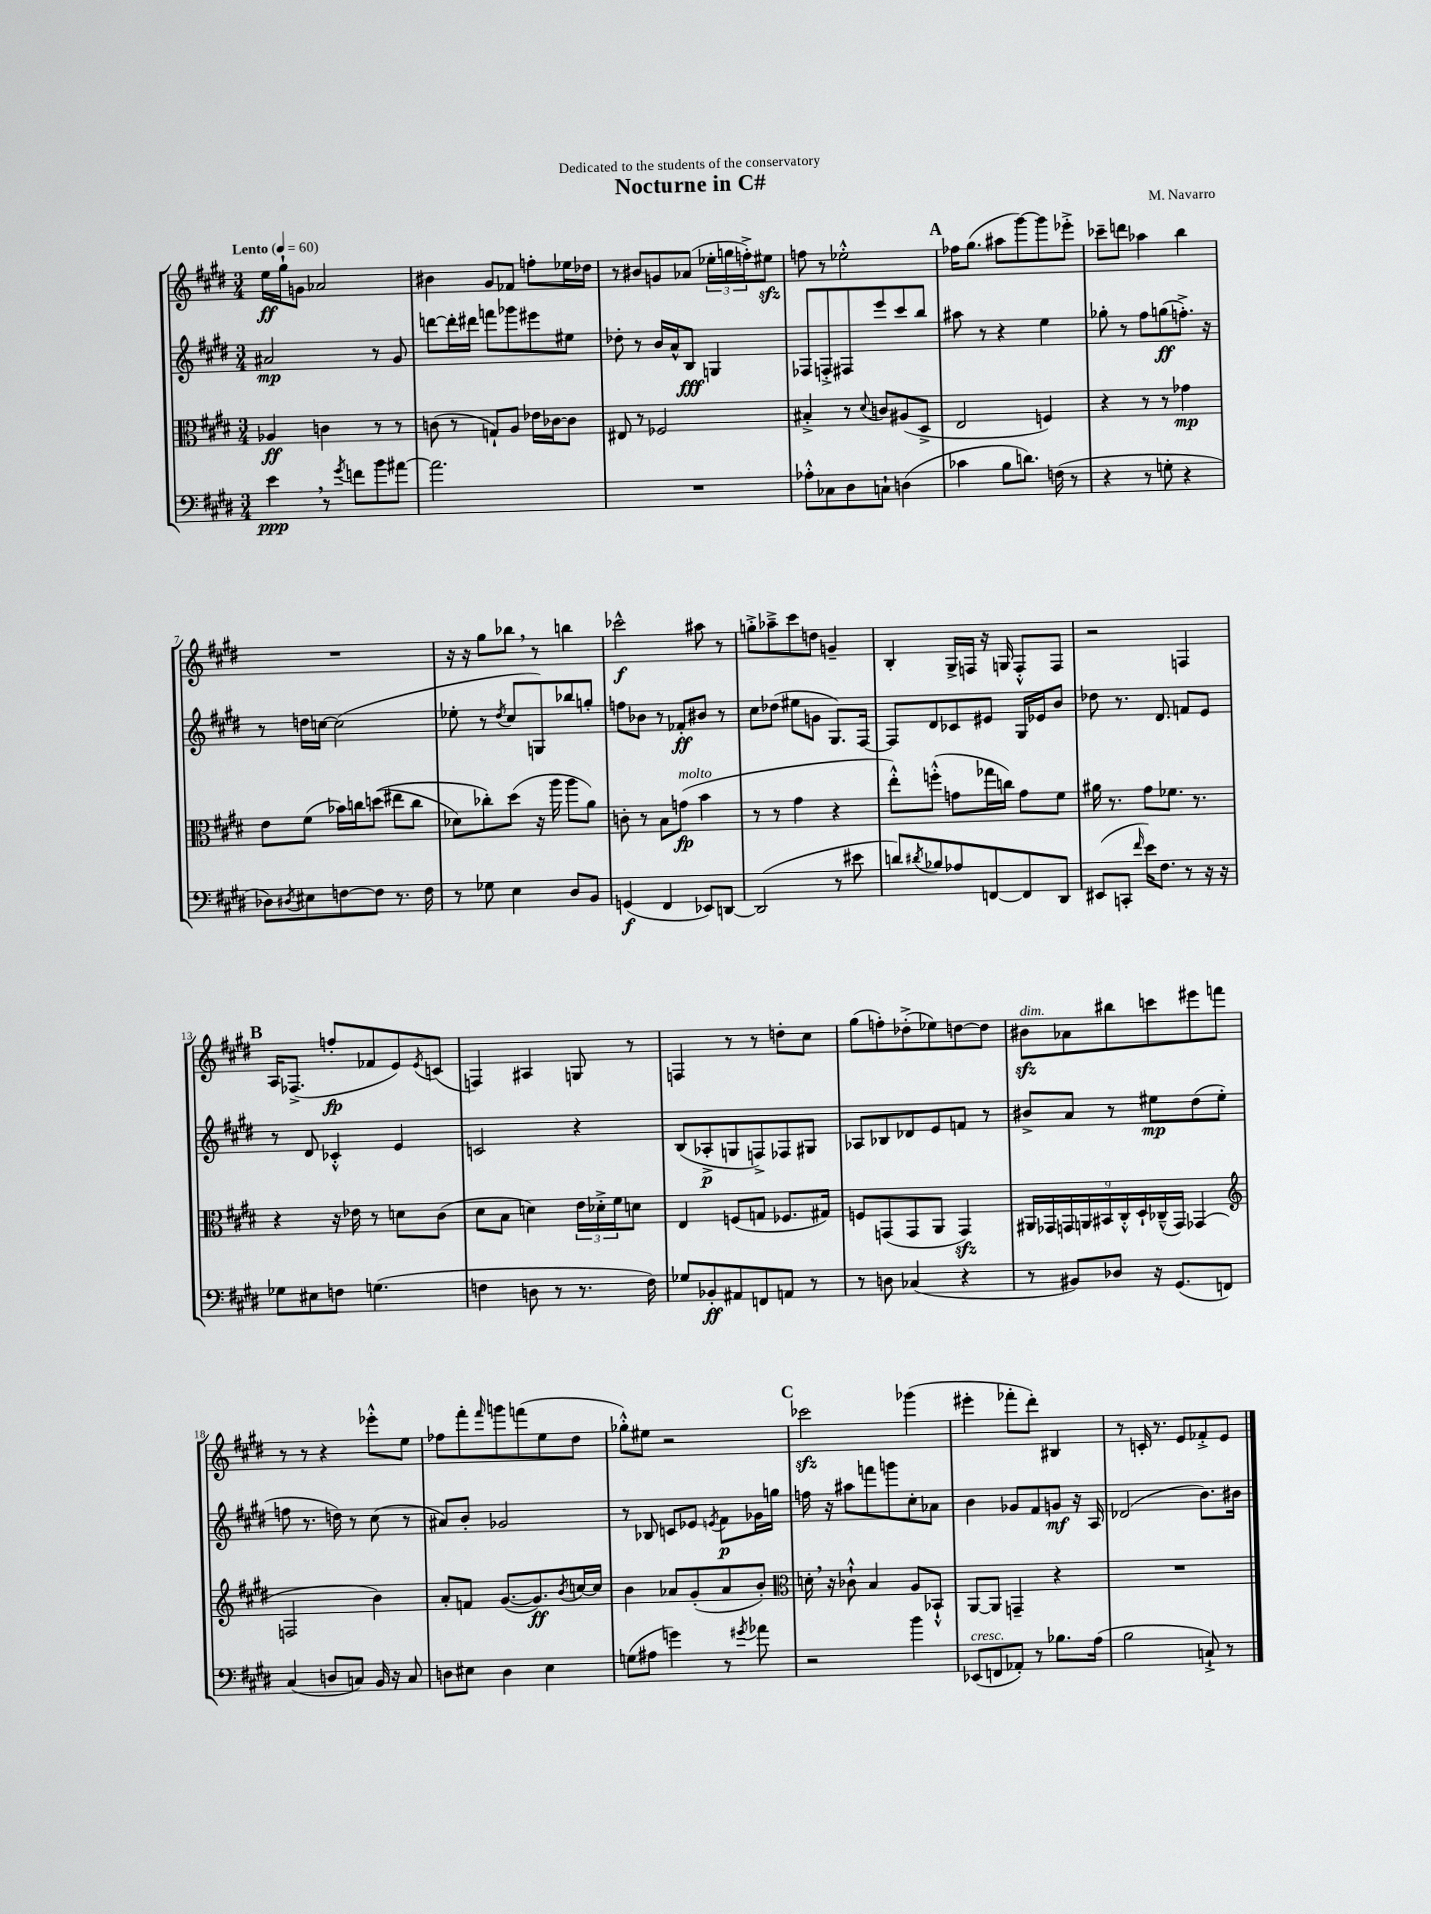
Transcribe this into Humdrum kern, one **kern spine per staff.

**kern	**dynam	**kern	**dynam	**kern	**dynam	**kern	**dynam
*part4	*part4	*part3	*part3	*part2	*part2	*part1	*part1
*staff4	*staff4	*staff3	*staff3	*staff2	*staff2	*staff1	*staff1
*clefF4	*	*clefC3	*	*clefG2	*	*clefG2	*
*k[f#c#g#d#]	*	*k[f#c#g#d#]	*	*k[f#c#g#d#]	*	*k[f#c#g#d#]	*
*M3/4	*	*M3/4	*	*M3/4	*	*M3/4	*
*MM60	*	*MM60	*	*MM60	*	*MM60	*
=1	=1	=1	=1	=1	=1	=1	=1
!	!	!	!	!	!	!LO:TX:a:B:t=Lento	!
4e,\	ppp	4A-X/	ff	2a#X/	mp	16ee\LL	ff
.	.	.	.	.	.	16gg#`\J	.
.	.	.	.	.	.	8gn\J	.
8r	.	4cn\	.	.	.	2a-X/	.
8qg#/	.	.	.	.	.	.	.
8fn\L	.	.	.	.	.	.	.
8b\	.	8r	.	8r	.	.	.
[8a#X\J	.	8r	.	8g#/	.	.	.
=2	=2	=2	=2	=2	=2	=2	=2
2.a#\]	.	(8cn\	.	[8dddn\L	.	4b#X\	.
.	.	8r	.	16ddd'\L]	.	.	.
.	.	.	.	16ddd#X\JJ	.	.	.
.	.	8Gn`/L)	.	8fffn\L	.	8g#/L	.
.	.	8A/J	.	8ggg-X\	.	8f-X/J	.
.	.	16e-X\LL	.	8eee#X\	.	8ffn'\L	.
.	.	[16c-X\J	.	.	.	.	.
.	.	8c-\J]	.	8ee#X\J	.	16ee-X\L	.
.	.	.	.	.	.	16dd-X\JJ	.
=3	=3	=3	=3	=3	=3	=3	=3
2.r	.	8E#X/	.	8dd-X'\	.	8r	.
.	.	8r	.	8r	.	8b#X/L	.
.	.	2F-X/	.	16b/LL	.	8gn/	.
.	.	.	.	16a^^/J	.	.	.
.	.	.	.	8B/J	fff	(8a-X/J	.
.	.	.	.	4Gn/	.	24ee-X'\LL	.
.	.	.	.	.	.	24ggn\	.
.	.	.	.	.	.	24ffn'^\J)	.
.	.	.	.	.	.	8ee#Xzz\J	.
=4	=4	=4	=4	=4	=4	=4	=4
8A-X'^^\L	.	4B#X'^/	.	8F-X/L	.	8ffn\	.
8C-X\	.	.	.	8Fn'^/	.	8r	.
8D#\	.	8r	.	8F#X/	.	2ee-X'^^\	.
.	.	8qqd#/	.	.	.	.	.
8Cn`\J	.	8cn/L	.	8eee/	.	.	.
(4Dn\	.	(8A#X/	.	8ccc#/	.	.	.
.	.	8D#^/J	.	8bb/J	.	.	.
!!LO:REH:place=s1:t=A
=5	=5	=5	=5	=5	=5	=5	=5
4c-X\	.	2E/	.	8aa#X\	.	16ff-X\KL	.
.	.	.	.	.	.	(8.gg#\J	.
.	.	.	.	8r	.	.	.
8B\L	.	.	.	4r	.	8aa#X\L	.
8.dn\J)	.	.	.	.	.	[8ggg#\)	.
.	.	4Fn/)	.	4ee\	.	8ggg#\]	.
(16Fn\	.	.	.	.	.	.	.
8r	.	.	.	.	.	8eee-X'^\J	.
=6	=6	=6	=6	=6	=6	=6	=6
4r	.	4r	.	8gg-X'\	.	8ccc-X~\L	.
.	.	.	.	8r	.	8dddn\J	.
8r	.	8r	.	8ff#\L	.	4aa-X\	.
8Gn'\	.	8r	.	(8ggn\	ff	.	.
4r	.	4g-X\	mp	8.ffn'^\J)	.	4bb\	.
.	.	.	.	16r	.	.	.
!!LO:LB:g=z
=7	=7	=7	=7	=7	=7	=7	=7
8D-X\L)	.	8e\L	.	8r	.	2.r	.
8qD#X/	.	.	.	.	.	.	.
8E#X\	.	(8f#\J	.	16ddn\LL	.	.	.
.	.	.	.	[16ccn\JJ	.	.	.
[8Fn\	.	16b-X\LL)	.	(2cc\]	.	.	.
.	.	16ccn\J	.	.	.	.	.
8F\J]	.	((8ddn\J	.	.	.	.	.
8.r	.	8ee#X\L	.	.	.	.	.
.	.	8cc\J	.	.	.	.	.
16F\	.	.	.	.	.	.	.
=8	=8	=8	=8	=8	=8	=8	=8
8r	.	8d-X\L)	.	8ee-X'\	.	16r	.
.	.	.	.	.	.	16r	.
8G-X\	.	8cc-X'\)	.	8r	.	8gg#\L	.
.	.	.	.	8qdd#/	.	.	.
4E\	.	(8dd#\J	.	8cc#/L	.	8bb-X,\J	.
.	.	16r	.	8Gn/)	.	8r	.
.	.	16aa\	.	.	.	.	.
8D#/L	.	8aa\L	.	8bb-X/	.	4bbn\	.
8BB/J	.	8a\J)	.	8ggn'/J	.	.	.
=9	=9	=9	=9	=9	=9	=9	=9
(4GGn/	f	8cn'\	.	8ffn\L	.	2ccc-X^^\	f
.	.	8r	.	8b-X\J	.	.	.
4FF#/	.	8B\L	.	8r	.	.	.
!	!	!LO:TX:a:i:t=molto	!	!	!	!	!
.	.	(8gn\J	fp	8f-X'/L	ff	.	.
8EE-X/L)	.	4b\	.	8b#X/J	.	8aa#X\	.
[8DDn/J	.	.	.	8r	.	8r	.
=10	=10	=10	=10	=10	=10	=10	=10
(2DD/]	.	8r	.	8cc#\L	.	8ggn'^\L	.
.	.	8r	.	(8dd-X\J	.	8aa-X~^\	.
.	.	4g#\	.	8ee#X\L	.	8ccc#\	.
.	.	.	.	8gn\J	.	8ddn\J	.
8r	.	4r	.	8.G#/L)	.	4gn~/	.
8e#X\	.	.	.	.	.	.	.
.	.	.	.	[16F#/Jk	.	.	.
=11	=11	=11	=11	=11	=11	=11	=11
8dn/L)	.	8ee'^^\L)	.	8F#/L]	.	4B'/	.
8qd#X/	.	.	.	.	.	.	.
8B-X/	.	(8ffn'^^\J	.	8d#/	.	.	.
8A-X/	.	8gn\L	.	8c-X/	.	16G#^/LL	.
.	.	.	.	.	.	16Fn/JJ	.
[8FFn/	.	16gg-X\L	.	8e#X/J	.	16r	.
.	.	16ccn\JJ)	.	.	.	16Gn/	.
8FF/]	.	8g\L	.	16G#/LL	.	8F'^^/L	.
.	.	.	.	16e-X/J	.	.	.
8DD#/J	.	8f#\J	.	8b/J	.	8F/J	.
=12	=12	=12	=12	=12	=12	=12	=12
(8EE#X/L	.	16a#X\	.	8dd-X\	.	2r	.
.	.	8.r	.	.	.	.	.
8CCn'/J	.	.	.	8.r	.	.	.
16qqf#/	.	.	.	.	.	.	.
16e\KL)	.	8g#\L	.	.	.	.	.
8.F#\J	.	.	.	8.d#/	.	.	.
.	.	8.f-X\J	.	.	.	.	.
8r	.	.	.	8fn/L	.	4Fn/	.
.	.	8.r	.	.	.	.	.
16r	.	.	.	8e/J	.	.	.
16r	.	.	.	.	.	.	.
!!LO:LB:g=z
!!LO:REH:place=s1:t=B
=13	=13	=13	=13	=13	=13	=13	=13
8G-X\L	.	4r	.	8r	.	16A/KL	.
.	.	.	.	.	.	(8.F-X^/J	.
8E#X\	.	.	.	8d#/	.	.	.
8Fn\J	.	16r	.	4c-X'^^/	.	8ffn'/L	fp
.	.	16e-X\	.	.	.	.	.
(4.Gn\	.	8r	.	.	.	8f-X/	.
.	.	8dn\L	.	4e/	.	8e/)	.
.	.	.	.	.	.	8qe/	.
.	.	(8c#\J	.	.	.	(8cn/J	.
=14	=14	=14	=14	=14	=14	=14	=14
4Fn\	.	8d#\L	.	2cn/	.	4Fn/)	.
.	.	8B\J	.	.	.	.	.
8Dn\	.	4dn\)	.	.	.	4A#X/	.
8r	.	.	.	.	.	.	.
8.r	.	24e\LL	.	4r	.	8Gn/	.
.	.	24d-X'^\	.	.	.	.	.
.	.	24f#\J	.	.	.	.	.
.	.	8dn\J	.	.	.	8r	.
16F\)	.	.	.	.	.	.	.
=15	=15	=15	=15	=15	=15	=15	=15
8G-X/L	.	4E/	.	(8B/L	.	4Fn/	.
8BB-X'/	ff	.	.	8A-X'^/	p	.	.
8AA#X/	.	(8Fn/L	.	8Gn/	.	8r	.
8FFn/	.	8Gn/J	.	8Fn^/)	.	8r	.
8AAn/J	.	8.F-X/L	.	8F-X/	.	8ddn'\L	.
8r	.	.	.	8G#X/J	.	8cc#\J	.
.	.	16G#X/Jk)	.	.	.	.	.
=16	=16	=16	=16	=16	=16	=16	=16
8r	.	8Fn/L	.	8A-X/L	.	(8gg#\L	.
8Dn\	.	(8GGn/	.	8B-X/	.	8ffn'\)	.
(4C-X/	.	8GG/	.	8d-X/	.	(8dd-X'^\	.
.	.	8AA/J	.	8e/	.	8ee-X\)	.
4r	.	4GGzz/)	.	8fn/J	.	[8ddn\	.
.	.	.	.	8r	.	8dd\J]	.
=17	=17	=17	=17	=17	=17	=17	=17
!	!	!	!	!	!	!LO:TX:a:i:t=dim.	!
8r	.	18AA#X/LL	.	8b#X^/L	.	8b#Xzz\L	.
.	.	18GG-X/	.	.	.	.	.
.	.	18GGn/	.	.	.	.	.
8BB#X/L)	.	.	.	8a/J	.	8a-X\	.
.	.	18AAn/	.	.	.	.	.
.	.	18BB#X/	.	.	.	.	.
8D-X/J	.	.	.	8r	.	8bb#X\	.
.	.	18C#'^^/	.	.	.	.	.
.	.	18D#`/	.	.	.	.	.
16r	.	.	.	8ee#X\L	mp	8cccn\	.
.	.	(18C-X~^^/	.	.	.	.	.
(8.GG#/L	.	.	.	.	.	.	.
.	.	18GG/JJ)	.	.	.	.	.
.	.	(4GG-X/	.	(8dd#\	.	8eee#X\	.
8FFn/J)	.	.	.	8ee#'\J	.	8fffn\J	.
!!LO:LB:g=z
=18	=18	=18	=18	=18	=18	=18	=18
*	*	*clefG2	*	*	*	*	*
(4C#/	.	2Fn/	.	8ffn\	.	8r	.
.	.	.	.	8.r	.	8r	.
8Dn/L	.	.	.	.	.	4r	.
.	.	.	.	16ddn\)	.	.	.
8Cn/J)	.	.	.	8r	.	.	.
16BB/	.	4b\)	.	(8cc#\	.	8eee-X'^^\L	.
16r	.	.	.	.	.	.	.
8C/	.	.	.	8r	.	8ee\J	.
=19	=19	=19	=19	=19	=19	=19	=19
8Dn\L	.	8a'/L	.	8a#X/L)	.	8ff-X\L	.
8E#X\J	.	8fn/J	.	8b'/J	.	8fff#'\	.
.	.	.	.	.	.	16qqfff#/	.
4D\	.	([8.g#/L	.	2g-X/	.	8gggn\	.
.	.	.	.	.	.	(8fffn\	.
.	.	8.g#/])	ff	.	.	.	.
4E#\	.	.	.	.	.	8ee\	.
.	.	8qb/	.	.	.	.	.
.	.	[16ccn/L	.	.	.	8dd#\J	.
.	.	16cc/JJ]	.	.	.	.	.
=20	=20	=20	=20	=20	=20	=20	=20
(8Gn\L	.	4b\	.	8r	.	8gg-X'^^\L)	.
8A#X\J	.	.	.	8B-X/	.	8ee#X\J	.
4gn\)	.	8a-X/L	.	8cn/L	.	2r	.
.	.	(8g#'/	.	8e-X/J	.	.	.
.	.	.	.	8qen/	.	.	.
8r	.	8a-/	.	8f#\L	p	.	.
8qg#X/	.	.	.	.	.	.	.
8a-X\	.	8b'/J)	.	16g-X\L	.	.	.
.	.	.	.	16ggn\JJ	.	.	.
!!LO:REH:place=s1:t=C
=21	=21	=21	=21	=21	=21	=21	=21
*	*	*clefC3	*	*	*	*	*
2r	.	16dn',\	.	16ffn\	.	2ccc-Xzz\	.
.	.	16r	.	16r	.	.	.
.	.	8c-X`^^\	.	8aa#X\L	.	.	.
.	.	4B/	.	8fffn\	.	.	.
.	.	.	.	8gggn\	.	.	.
4b\	.	8A/L	.	8cc#'\	.	(4ggg-X\	.
.	.	8BB-X`^^/J	.	8a-X\J	.	.	.
=22	=22	=22	=22	=22	=22	=22	=22
!LO:TX:a:i:t=cresc.	!	!	!	!	!	!	!
(8EE-X/L	.	[8AA/L	.	4b\	.	4eee#X'\	.
8FFn/	.	8AA/J]	.	.	.	.	.
8AA-X'/J)	.	4GGn~/	.	8g-X/L	.	8fff-X'\L	.
8r	.	.	.	8f#/	.	8ddd#'\J)	.
8.B-X\L	.	4r	.	8gn/J	mf	4B#X/	.
.	.	.	.	16r	.	.	.
(16A\Jk	.	.	.	16A/	.	.	.
=23	=23	=23	=23	=23	=23	=23	=23
2B\	.	2.r	.	(2d-X/	.	8r	.
.	.	.	.	.	.	16cn'/	.
.	.	.	.	.	.	8.r	.
.	.	.	.	.	.	8e/L	.
8Cn`^/)	.	.	.	8.b\L)	.	8f-X'^/	.
8r	.	.	.	.	.	8e/J	.
.	.	.	.	16b#X\Jk	.	.	.
==	==	==	==	==	==	==	==
*-	*-	*-	*-	*-	*-	*-	*-
